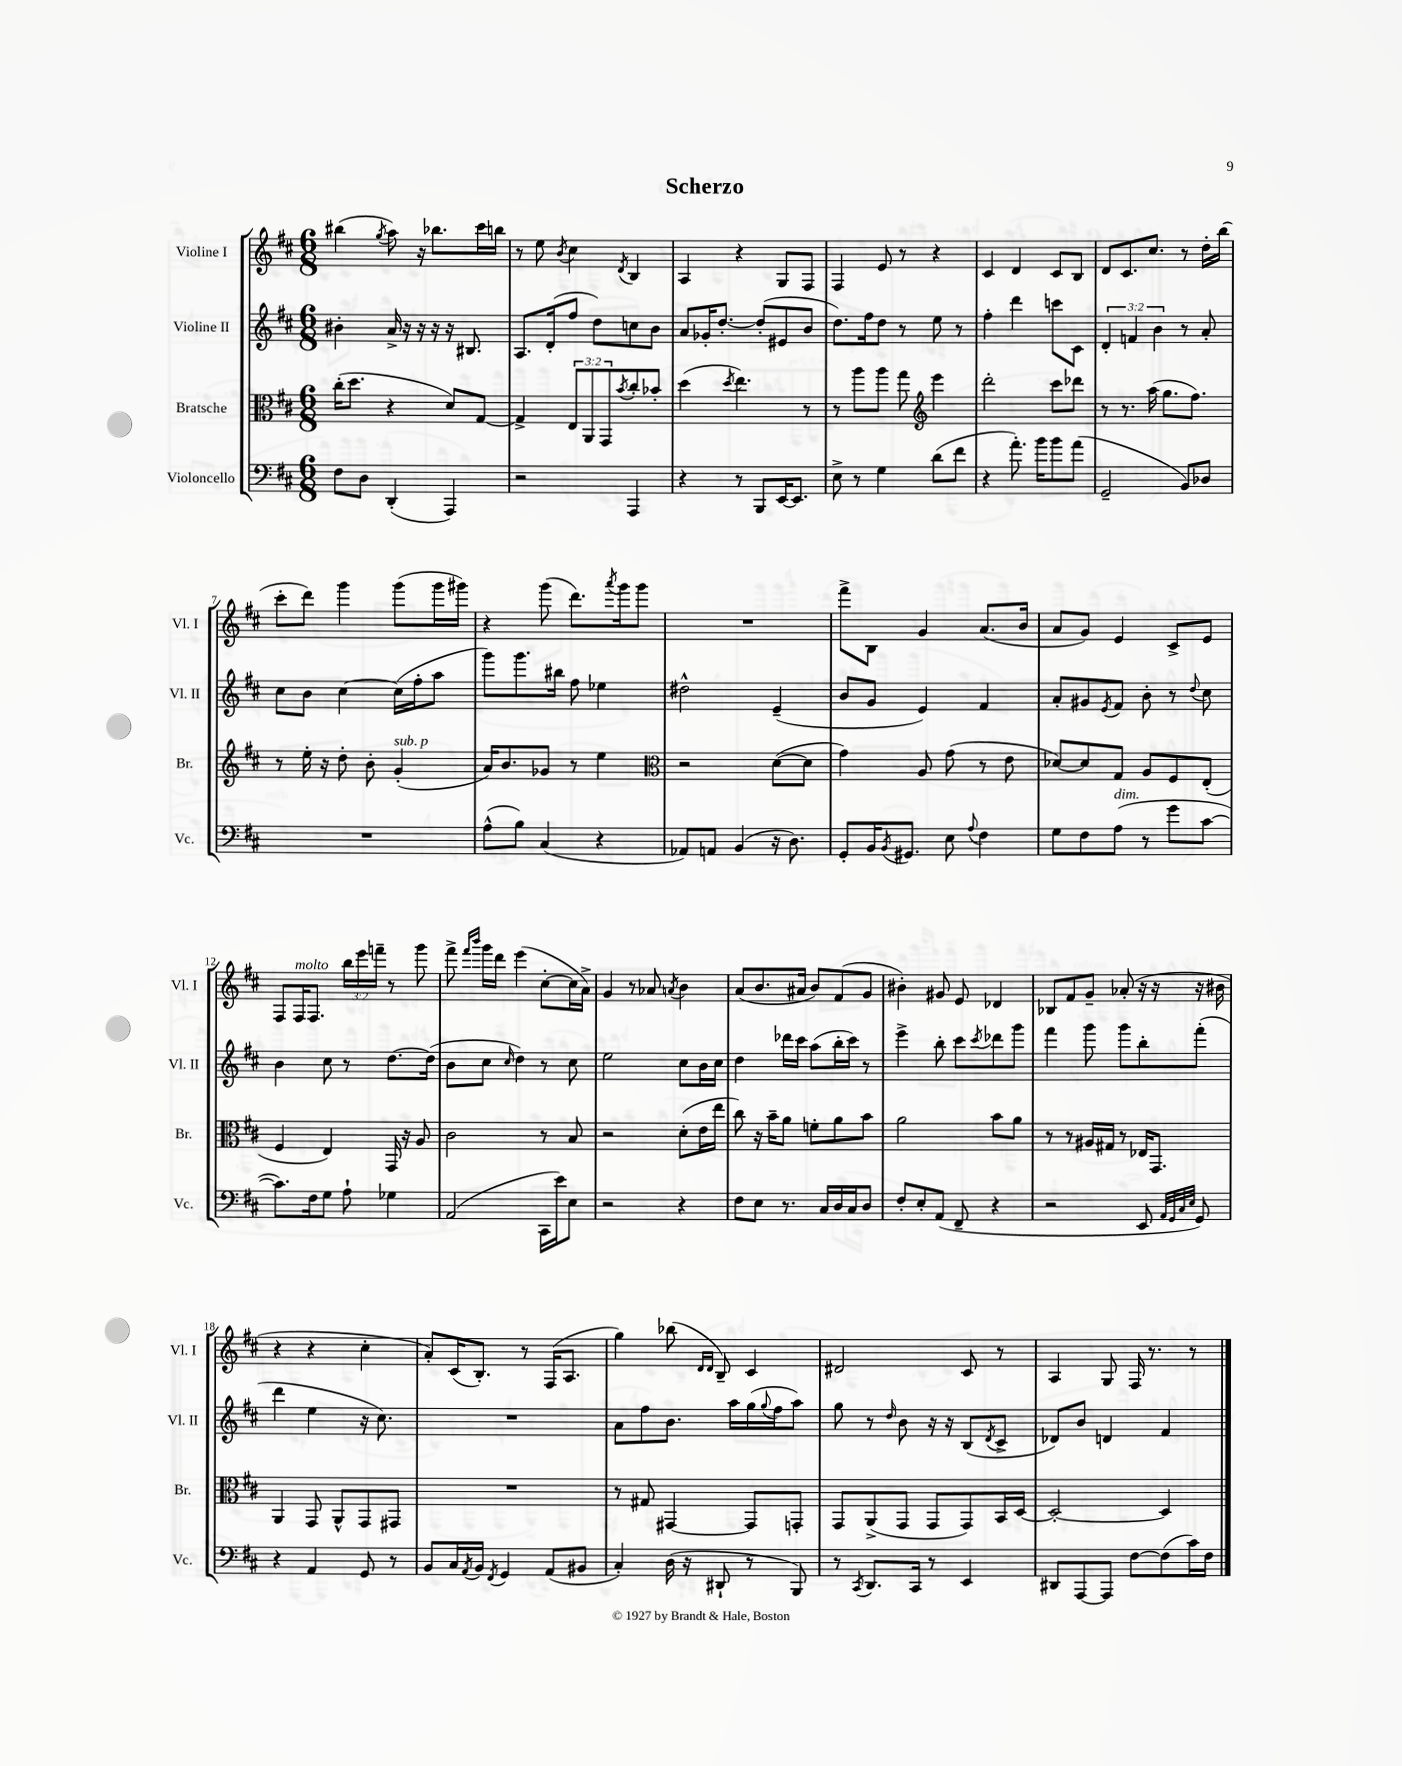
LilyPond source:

\header { title = "Scherzo" }
<<
\new StaffGroup <<
\new Staff = "s0" \with { instrumentName = "Violine I" shortInstrumentName = "Vl. I" } {
    \clef treble \key d \major \numericTimeSignature \time 6/8 \override Staff.TupletNumber.text = #tuplet-number::calc-fraction-text
    bis''4( \acciaccatura { g''8 } a''8) r16 bes''8. cis'''16 b''16 |
    r8 e''8 \acciaccatura { b'8 } cis''4 \acciaccatura { d'8 } b4 |
    a4 r4 g8 fis8 |
    fis4 e'8 r8 r4 |
    cis'4 d'4 cis'8 b8 |
    d'8 cis'8. cis''8. r8 d''16-. b''16( |
    cis'''8-. d'''8) g'''4 g'''8( g'''16 gis'''16) |
    r4 g'''8( d'''8.) \acciaccatura { a'''8 } g'''16 g'''8 |
    R2. |
    fis'''8-> b8 g'4 a'8.( b'16 |
    a'8 g'8) e'4 cis'8-> e'8 |
    fis8 fis16^\markup { \italic "molto" } fis8. \tuplet 3/2 { b''16 e'''16 f'''16-- } r8 g'''8 |
    fis'''8-> \grace { fis'''16 b'''16 } g'''16 d'''16 e'''4( cis''8~-. cis''16 a'16->) |
    g'4 r8 aes'8 \acciaccatura { a'8 } b'4 |
    a'8( b'8. ais'16 b'8) fis'8( g'8 |
    bis'4-.) gis'8 e'8 des'4 |
    bes8 fis'8 g'8-- aes'8-.( r16 r16 r16 bis'16 |
    r4 r4 cis''4-. |
    a'8-.) cis'16( b8.-.) r8 fis16( a8. |
    g''4) bes''8( \grace { d'16 d'16 } b8--) cis'4 |
    dis'2 cis'8 r8 |
    a4 g8 fis16 r8. r8 \bar "|." |
}
\new Staff = "s1" \with { instrumentName = "Violine II" shortInstrumentName = "Vl. II" } {
    \clef treble \key d \major \numericTimeSignature \time 6/8 \override Staff.TupletNumber.text = #tuplet-number::calc-fraction-text
    bis'4-. a'16-> r16 r16 r16 r16 bis8. |
    a8. d'16-.( fis''8 d''8) c''8 b'8 |
    a'8 ges'16-. d''8.~-. d''8-.( eis'8 b'8 |
    d''8.) fis''16 d''8 r8 e''8 r8 |
    fis''4-. d'''4 c'''8 cis'8 |
    \tuplet 3/2 { d'4-. f'4 b'4 } r8 a'8-. |
    cis''8 b'8 cis''4~ cis''16( fis''16-. a''8 |
    g'''8) g'''8. bis''16 fis''8 ees''4 |
    dis''2-^ e'4--( |
    b'8 g'8 e'4) fis'4 |
    a'8-. gis'8 \acciaccatura { e'8 } fis'8 b'8-. r8 \appoggiatura { d''8 } cis''8 |
    b'4 cis''8 r8 d''8.~ d''16( |
    b'8 cis''8 \grace { cis''16 } d''4) r8 cis''8 |
    e''2 cis''8 b'16 cis''16 |
    d''4 des'''16 cis'''16 a''8( b''16-. cis'''16) r8 |
    e'''4-> b''8-. cis'''8 \acciaccatura { cis'''8 } des'''8 g'''8 |
    fis'''4 g'''8 g'''8 b''8-. fis'''8-.( |
    d'''4 e''4 r16 cis''8.) |
    R2. |
    a'8 fis''8 b'8. a''16 g''16( \appoggiatura { g''8 } fis''16 a''8) |
    g''8 r8 \grace { d''16 } b'8 r16 r16 b8( \acciaccatura { d'8 } cis'8-> |
    des'8) b'8 d'4 fis'4 \bar "|." |
}
\new Staff = "s2" \with { instrumentName = "Bratsche" shortInstrumentName = "Br." } {
    \clef alto \key d \major \numericTimeSignature \time 6/8 \override Staff.TupletNumber.text = #tuplet-number::calc-fraction-text
    cis''16-.( d''8. r4 d'8) g8~ |
    g4-> \tuplet 3/2 { e8 a,8 g,8 } \acciaccatura { b'8 } cis''8-. bes'8-. |
    d''4( \acciaccatura { d''8 } e''4.) r8 |
    r8 a''8 a''8 g''8 \clef treble e'''4 |
    d'''2-. cis'''8 des'''8 |
    r8 r8. a''16( g''8. fis''8.) |
    r8 e''16-. r16 d''8-. b'8-. g'4-.^\markup { \italic "sub. p" }( |
    a'16) b'8. ges'8 r8 e''4 |
    \clef alto r2 d'8~( d'8 |
    g'4) a8 g'8( r8 e'8 |
    des'8~) des'8 g8 a8 fis8 e8-.( |
    fis4 e4) g,16 r16 a8 |
    cis'2 r8 b8 |
    r2 d'8-.( e'16 e''16 |
    cis''8) r16 b'16-- a'8 f'8-. a'8 b'8 |
    a'2 b'8 a'8 |
    r8 r8 ais16 gis16 r8 ees16 g,8. |
    a,4 g,8 a,8-^ g,8 gis,8 |
    R2. |
    r8 gis8 gis,4~ gis,8 g,8-. |
    g,8 a,8->( g,8 g,8 g,8) b,16 d16~ |
    d2~-. d4 \bar "|." |
}
\new Staff = "s3" \with { instrumentName = "Violoncello" shortInstrumentName = "Vc." } {
    \clef bass \key d \major \numericTimeSignature \time 6/8
    fis8 d8 d,4-.( a,,4) |
    r2 a,,4 |
    r4 r8 b,,8 e,16~ e,8. |
    e8-> r8 g4 d'8( fis'8 |
    r4 a'8.-.) b'16 b'8 a'8( |
    g,2-- b,8) des8 |
    R2. |
    a8-^( b8) cis4( r4 |
    aes,8) a,8 b,4( r16 d8.) |
    g,8-. b,16 \acciaccatura { b,8 } gis,8. e8 \appoggiatura { a8 } fis4 |
    g8 fis8 a8^\markup { \italic "dim." }( r8 g'8 cis'8~ |
    cis'8.) fis16 g8 a8-! ges4 |
    a,2( cis,16 e'16) e8 |
    r2 r4 |
    fis8 e8 r8. cis16 d16 cis16 d8 |
    fis8-. e8-. a,8( fis,8-- r4 |
    r2 e,8 \grace { a,32 g,32 cis32 e32 } g,8) |
    r4 a,4 g,8 r8 |
    b,8 cis16 \acciaccatura { a,8 } b,16 \acciaccatura { fis,8 } g,4 a,8( bis,8 |
    cis4-.) d16( r16 dis,8-! r8 b,,8) |
    r8 \acciaccatura { cis,8 } d,8. cis,16 r8 e,4 |
    dis,8 a,,8~ a,,8 fis8~ fis8( cis'16) fis16 \bar "|." |
}
>>
>>
